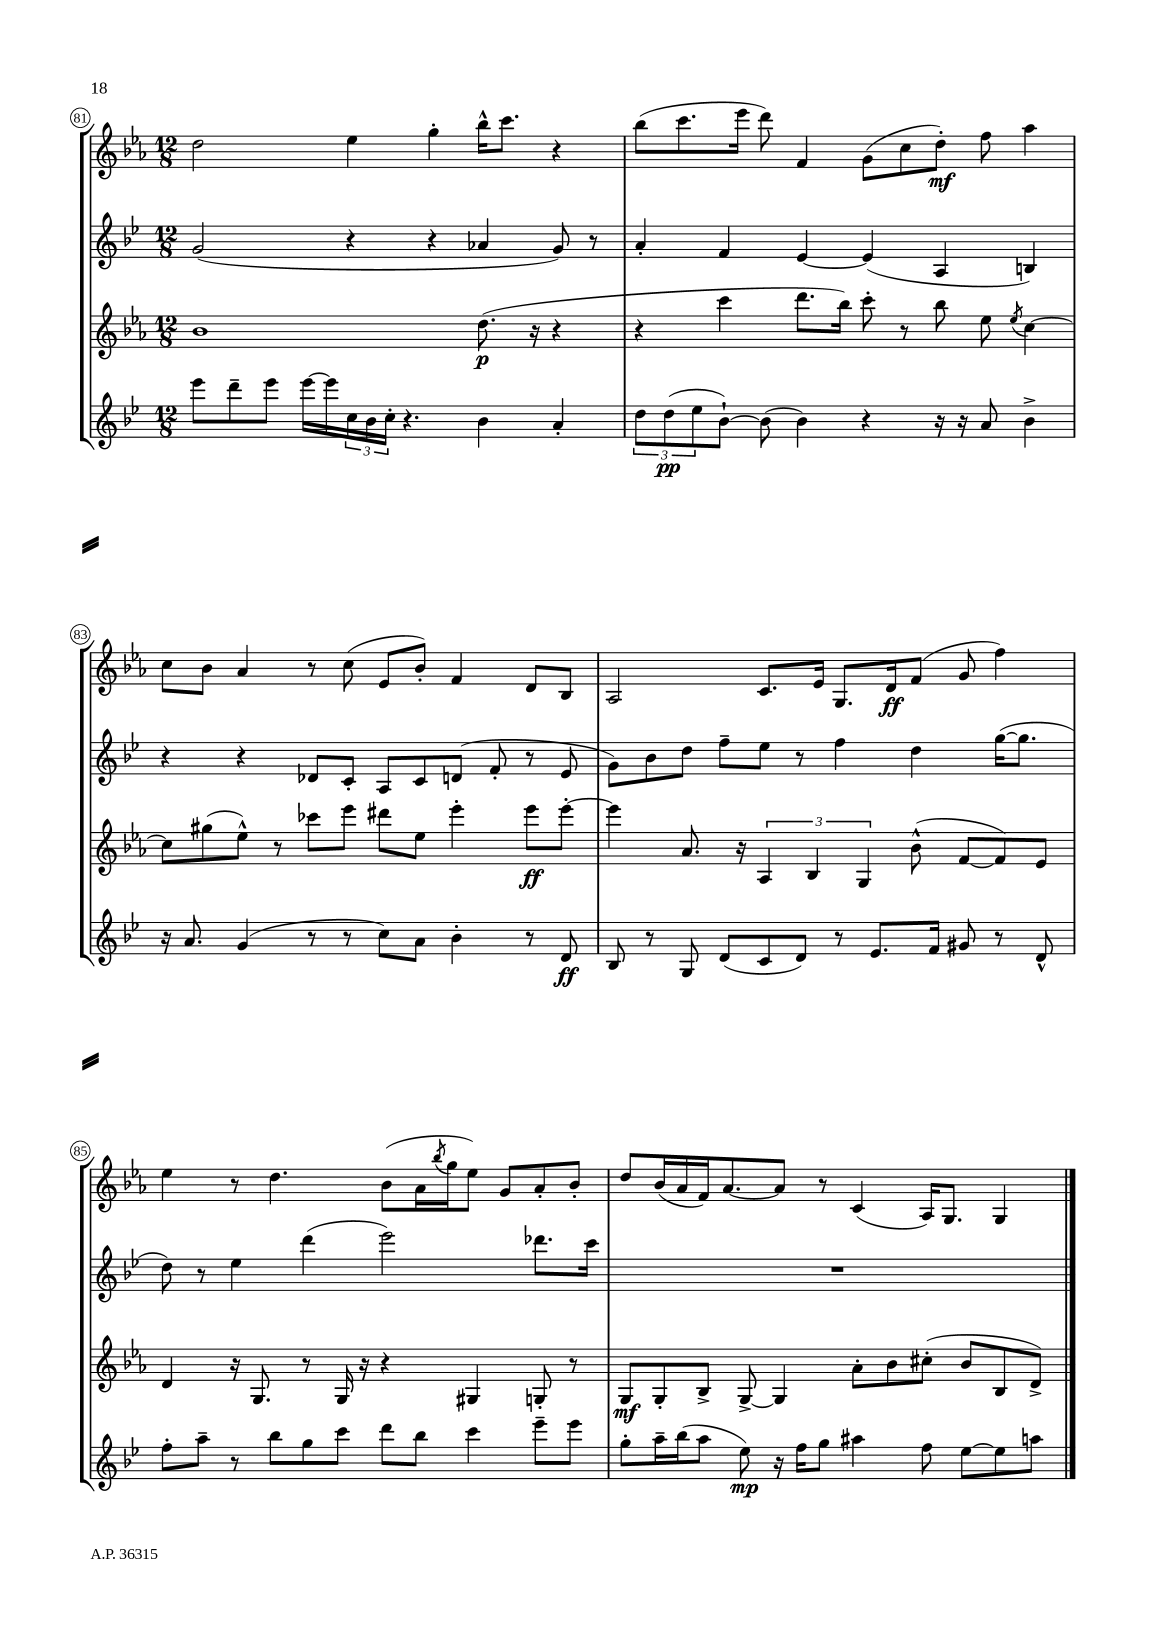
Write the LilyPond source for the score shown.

<<
\new StaffGroup <<
\new Staff = "s0" {
    \clef treble \key ees \major \numericTimeSignature \time 12/8
    d''2 ees''4 g''4-. bes''16-^ c'''8. r4 |
    bes''8( c'''8. ees'''16 d'''8) f'4 g'8( c''8 d''8-.\mf) f''8 aes''4 |
    c''8 bes'8 aes'4 r8 c''8( ees'8 bes'8-.) f'4 d'8 bes8 |
    aes2 c'8. ees'16 g8. d'16\ff f'8( g'8 f''4) |
    ees''4 r8 d''4. bes'8( aes'16 \acciaccatura { bes''8 } g''16 ees''8) g'8 aes'8-. bes'8-. |
    d''8 bes'16( aes'16 f'16) aes'8.~ aes'8 r8 c'4( aes16) g8. g4 \bar "|." |
}
\new Staff = "s1" {
    \clef treble \key bes \major \numericTimeSignature \time 12/8
    g'2( r4 r4 aes'4 g'8) r8 |
    a'4-. f'4 ees'4~ ees'4( a4 b4) |
    r4 r4 des'8 c'8-. a8 c'8 d'8( f'8-. r8 ees'8 |
    g'8) bes'8 d''8 f''8-- ees''8 r8 f''4 d''4 g''16~( g''8. |
    d''8) r8 ees''4 d'''4( ees'''2) des'''8. c'''16 |
    R1. \bar "|." |
}
\new Staff = "s2" {
    \clef treble \key ees \major \numericTimeSignature \time 12/8
    bes'1 d''8.\p( r16 r4 |
    r4 c'''4 d'''8. bes''16) c'''8-. r8 bes''8 ees''8 \acciaccatura { ees''8 } c''4~ |
    c''8 gis''8( ees''8-^) r8 ces'''8 ees'''8 dis'''8 ees''8 ees'''4-. ees'''8\ff ees'''8~-. |
    ees'''4 aes'8. r16 \tuplet 3/2 { aes4 bes4 g4 } bes'8-^( f'8~ f'8) ees'8 |
    d'4 r16 g8. r8 g16 r16 r4 gis4 g8-. r8 |
    g8\mf g8-. bes8-> g8~-> g4 aes'8-. bes'8 cis''8-.( bes'8 bes8 d'8->) \bar "|." |
}
\new Staff = "s3" {
    \clef treble \key bes \major \numericTimeSignature \time 12/8
    ees'''8 d'''8-- ees'''8 ees'''16~ ees'''16 \tuplet 3/2 { c''16 bes'16 c''16-. } r4. bes'4 a'4-. |
    \tuplet 3/2 { d''8 d''8\pp( ees''8 } bes'8~-!) bes'8( bes'4) r4 r16 r16 a'8 bes'4-> |
    r16 a'8. g'4( r8 r8 c''8) a'8 bes'4-. r8 d'8\ff |
    bes8 r8 g8 d'8( c'8 d'8) r8 ees'8. f'16 gis'8 r8 d'8-^ |
    f''8-. a''8-- r8 bes''8 g''8 c'''8 d'''8 bes''8 c'''4 ees'''8-- ees'''8 |
    g''8-. a''16-- bes''16( a''8 ees''8\mp) r16 f''16 g''8 ais''4 f''8 ees''8~ ees''8 a''8 \bar "|." |
}
>>
>>
\layout { \context { \Score currentBarNumber = #81 \override BarNumber.stencil = #(make-stencil-circler 0.1 0.3 ly:text-interface::print) } }
